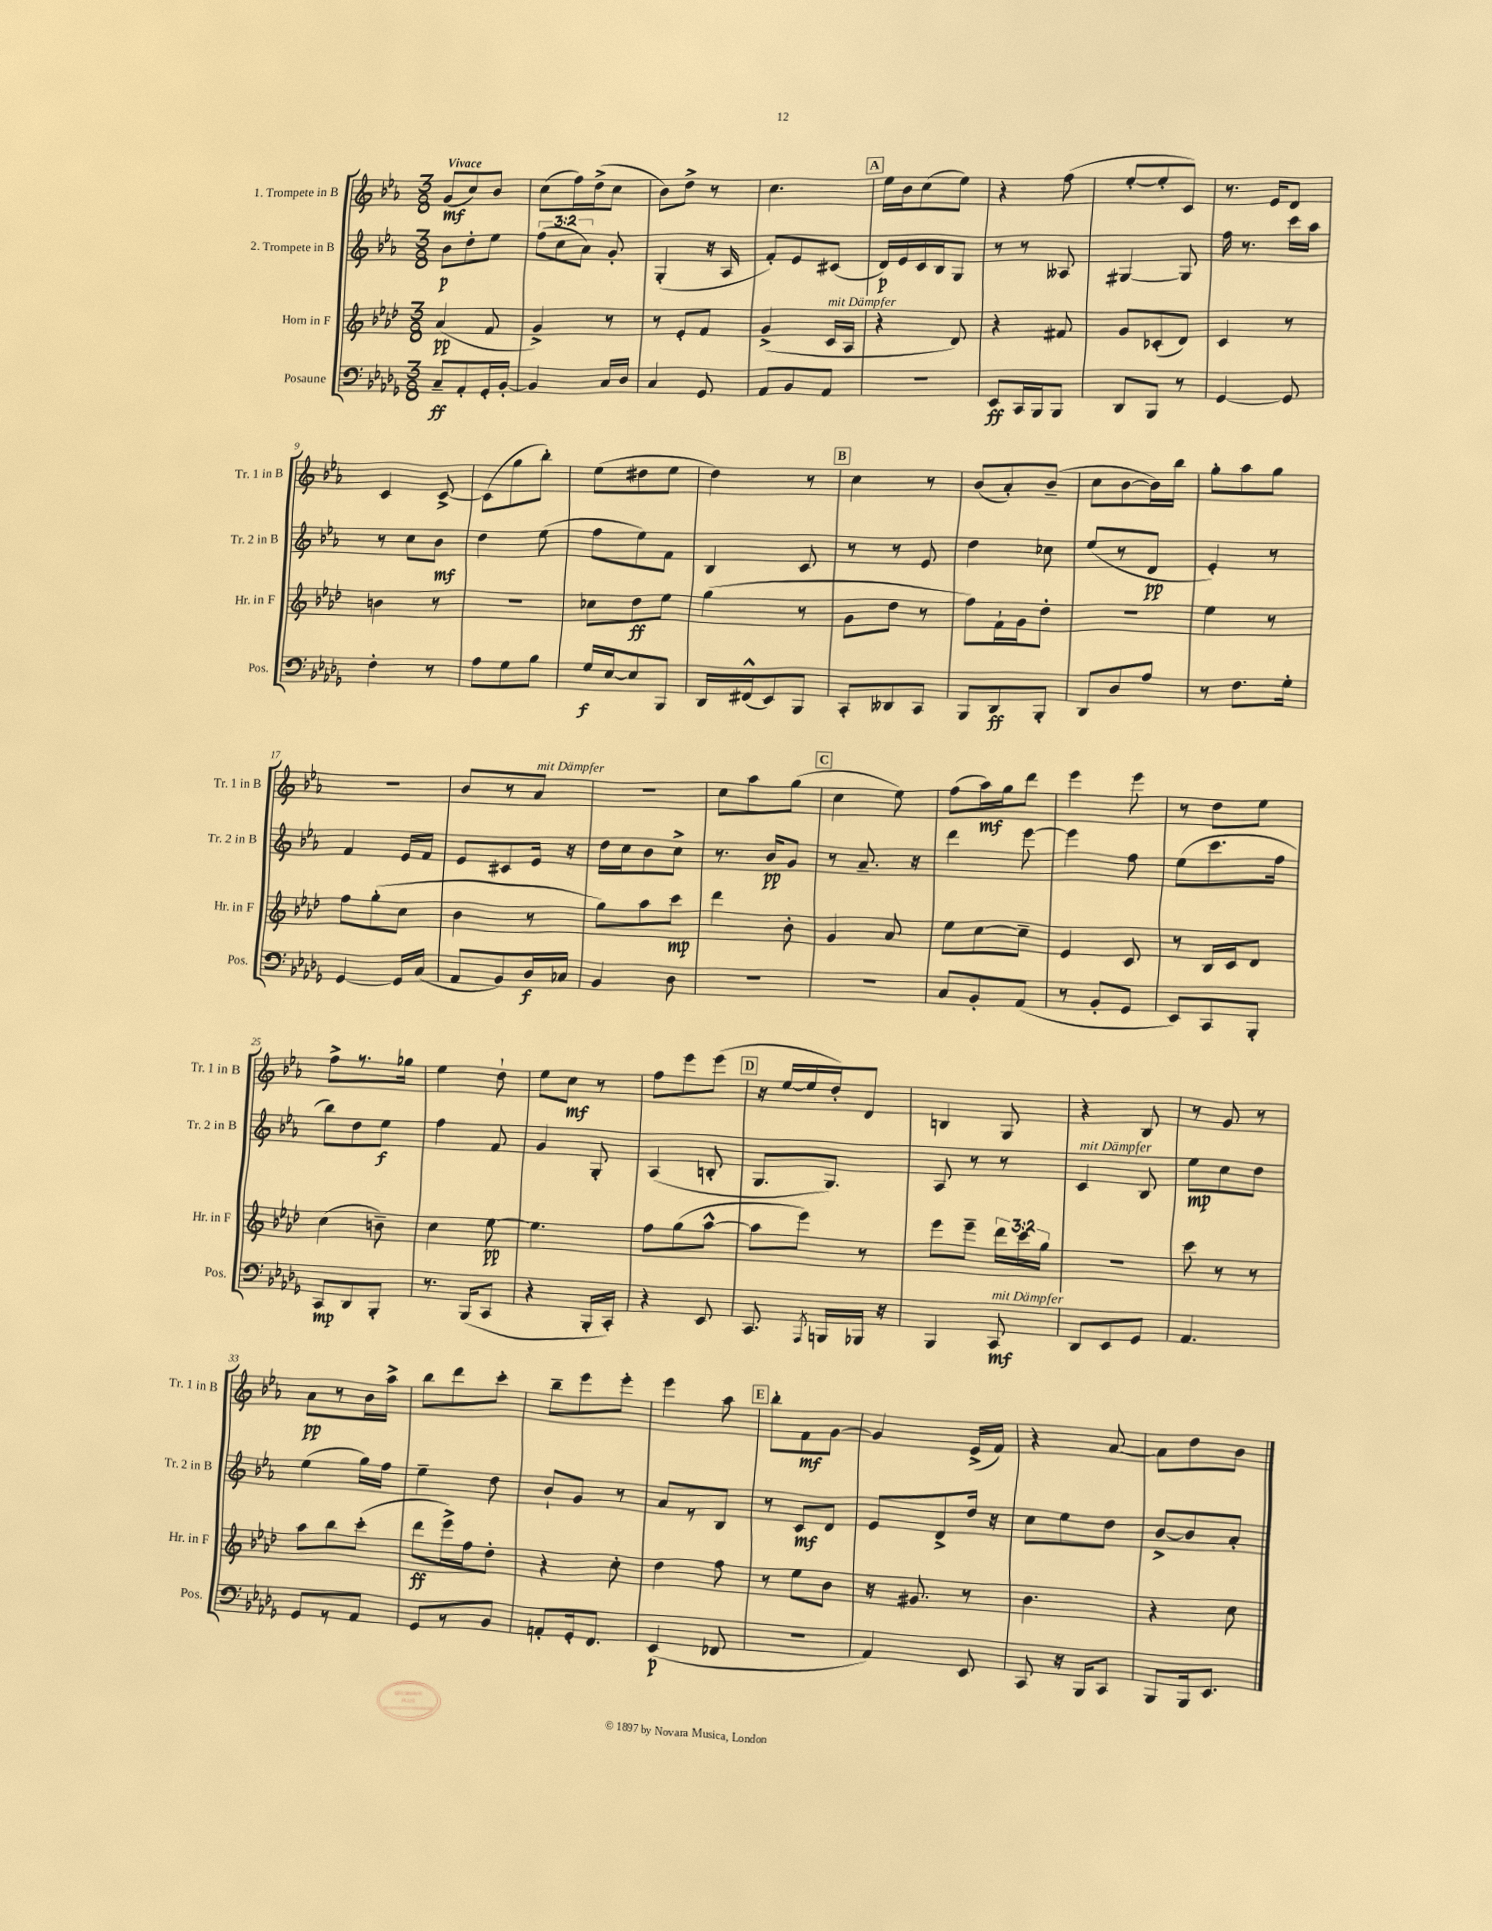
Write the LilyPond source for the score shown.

<<
\new StaffGroup <<
\new Staff = "s0" \with { instrumentName = "1. Trompete in B" shortInstrumentName = "Tr. 1 in B" } {
    \clef treble \key ees \major \numericTimeSignature \time 3/8 \tempo "Vivace"
    \autoBeamOff g'8[\mf( c''8) bes'8] |
    c''8[( f''16) d''16->( c''8] |
    bes'8[) d''8]-> r8 |
    c''4. |
    \mark \markup { \box "A" } ees''16[ bes'16 c''8( ees''8]) |
    r4 f''8( |
    ees''8[~-. ees''8-. c'8]) |
    r8. ees'16[ d'8] |
    c'4 c'8~-> |
    c'8[( g''8 bes''8]-.) |
    ees''8[( dis''8 ees''8] |
    d''4) r8 |
    \mark \markup { \box "B" } c''4 r8 |
    bes'8[( aes'8-.) bes'8]--( |
    c''8[ bes'8~ bes'16) bes''16] |
    g''8[-. aes''8 g''8] |
    R4. |
    bes'8[ r8 aes'8]^\markup { \italic "mit Dämpfer" } |
    R4. |
    c''8[ aes''8 g''8]( |
    \mark \markup { \box "C" } c''4 ees''8) |
    f''8[( aes''16\mf) g''16 d'''8] |
    ees'''4 ees'''8 |
    r8 d''8[ ees''8] |
    f''8[-> r8. ges''16] |
    ees''4 d''8-! |
    ees''8[ c''8]\mf r8 |
    f''8[ ees'''8 ees'''8]( |
    \mark \markup { \box "D" } r16 ees''16[~ ees''16 d''16-.) d'8] |
    b4 g8 |
    r4 bes8 |
    r8 g'8 r8 |
    aes'8[\pp r8 bes'16 aes''16]-> |
    bes''8[ d'''8 c'''8]-. |
    bes''8[-- ees'''8 ees'''8]-. |
    ees'''4 aes''8 |
    \mark \markup { \box "E" } bes''8[-. f'8\mf g'8]~ |
    g'4 ees'16[->( f'16]) |
    r4 aes'8~ |
    aes'8[ d''8 bes'8] \bar "|." |
}
\new Staff = "s1" \with { instrumentName = "2. Trompete in B" shortInstrumentName = "Tr. 2 in B" } {
    \clef treble \key ees \major \numericTimeSignature \time 3/8 \override Staff.TupletNumber.text = #tuplet-number::calc-fraction-text
    \autoBeamOff bes'8[\p d''8-. ees''8] |
    \tuplet 3/2 { f''8[( c''8 aes'8]) } g'8-. |
    g4-.( r16 aes16 |
    f'8[-.) ees'8 cis'8]( |
    \mark \markup { \box "A" } d'16[\p) ees'16 c'16 bes16 g8] |
    r8 r8 aeses8 |
    gis4~ gis8 |
    f''16 r8. c'''16[ aes''16] |
    r8 c''8[ bes'8]\mf |
    d''4 ees''8( |
    f''8[ ees''8) f'8] |
    bes4 c'8 |
    \mark \markup { \box "B" } r8 r8 ees'8 |
    d''4 ces''8 |
    ees''8[( r8 d'8]\pp |
    ees'4-.) r8 |
    f'4 ees'16[ f'16] |
    ees'8[ cis'8 ees'16] r16 |
    d''16[ c''16 bes'8 c''8]-> |
    r8. bes'16[\pp g'8] |
    \mark \markup { \box "C" } r8 aes'8.-- r16 |
    d'''4 ees'''8~ |
    ees'''4 f''8 |
    ees''8[( c'''8. f''16] |
    bes''8[) d''8 ees''8]\f |
    f''4 f'8 |
    g'4 g8-. |
    aes4( b8-. |
    \mark \markup { \box "D" } g8.[ g8.]) |
    aes8 r8 r8 |
    c'4^\markup { \italic "mit Dämpfer" } bes8 |
    ees''8[\mp c''8 d''8] |
    ees''4( g''16[) f''16] |
    ees''4-- d''8 |
    bes'8[-! g'8] r8 |
    aes'8[ r8 bes8] |
    \mark \markup { \box "E" } r8 c'8[\mf d'8] |
    ees'8[ d'8-> d''16] r16 |
    c''8[ ees''8 d''8] |
    bes'8[~-> bes'8 aes'8]-. \bar "|." |
}
\new Staff = "s2" \with { instrumentName = "Horn in F" shortInstrumentName = "Hr. in F" } {
    \clef treble \key aes \major \numericTimeSignature \time 3/8 \override Staff.TupletNumber.text = #tuplet-number::calc-fraction-text
    \autoBeamOff aes'4\pp( f'8 |
    g'4->) r8 |
    r8 ees'8[-. f'8] |
    g'4->( c'16[^\markup { \italic "mit Dämpfer" } aes16] |
    \mark \markup { \box "A" } r4 des'8) |
    r4 fis'8 |
    g'8[ ces'8-.( des'8]) |
    c'4 r8 |
    b'4 r8 |
    R4. |
    ces''8[ des''8\ff ees''8] |
    g''4( r8 |
    \mark \markup { \box "B" } g'8[ des''8] r8 |
    f''8[) f'16-! g'16 des''8]-. |
    R4. |
    ees''4 r8 |
    f''8[ g''8-.( c''8] |
    bes'4 r8 |
    g''8[) aes''8 c'''8]\mp |
    des'''4 bes'8-. |
    \mark \markup { \box "C" } g'4 aes'8 |
    ees''8[ c''8~ c''8]-- |
    ees'4 c'8 |
    r8 bes16[ c'16 des'8] |
    c''4( b'8--) |
    c''4 ees''8~\pp |
    ees''4. |
    f''8[ g''8( aes''8]~-^ |
    \mark \markup { \box "D" } aes''8[ ees'''8]) r8 |
    ees'''8[ ees'''8]-- \tuplet 3/2 { des'''16[ c'''16 g''16] } |
    R4. |
    c'''8 r8 r8 |
    aes''8[ bes''8 c'''8]-.( |
    des'''8[\ff ees'''16->) f''16 des''8]-. |
    r4 c''8-. |
    des''4 f''8 |
    \mark \markup { \box "E" } r8 ees''8[ bes'8] |
    r16 gis'8. r8 |
    bes'4. |
    r4 c''8 \bar "|." |
}
\new Staff = "s3" \with { instrumentName = "Posaune" shortInstrumentName = "Pos." } {
    \clef bass \key des \major \numericTimeSignature \time 3/8
    \autoBeamOff c8[--\ff aes,8-. ges,16-. bes,16]~-. |
    bes,4 c16[ des16] |
    c4 ges,8 |
    aes,8[ bes,8 aes,8] |
    \mark \markup { \box "A" } R4. |
    ees,8[\ff c,16 bes,,16 bes,,8] |
    des,8[ bes,,8] r8 |
    ges,4~ ges,8 |
    f4-. r8 |
    aes8[ ges8 bes8] |
    ges16[\f ees16~ ees8 bes,,8] |
    des,16[ fis,16-^( ees,8) bes,,8] |
    \mark \markup { \box "B" } c,8[-. deses,8 c,8] |
    bes,,8[ des,8\ff bes,,8]-. |
    des,8[ des8 aes8] |
    r8 f8.[ ges16]-. |
    ges,4~ ges,16[ c16]( |
    aes,8[ bes,8) des16\f ces16] |
    bes,4 des8 |
    R4. |
    \mark \markup { \box "C" } R4. |
    c8[ bes,8-. aes,8]( |
    r8 bes,8[-. ges,8] |
    ees,8[) c,8 bes,,8]-. |
    c,8[\mp des,8 bes,,8]-. |
    r8. bes,,16[( c,8] |
    r4 bes,,16[-. c,16]-.) |
    r4 ees,8 |
    \mark \markup { \box "D" } c,8. \acciaccatura { aes,,8 } b,,16[ bes,,16] r16 |
    bes,,4 c,8\mf^\markup { \italic "mit Dämpfer" } |
    des,8[ ees,8 ges,8] |
    aes,4. |
    ges,8[ r8 aes,8] |
    ges,8[ r8 bes,8] |
    a,8[-. ges,16-. f,8.] |
    ees,4\p( fes,8 |
    \mark \markup { \box "E" } R4. |
    aes,4) ees,8 |
    c,8 r16 bes,,16[ c,8] |
    bes,,8[ bes,,16 ees,8.] \bar "|." |
}
>>
>>
